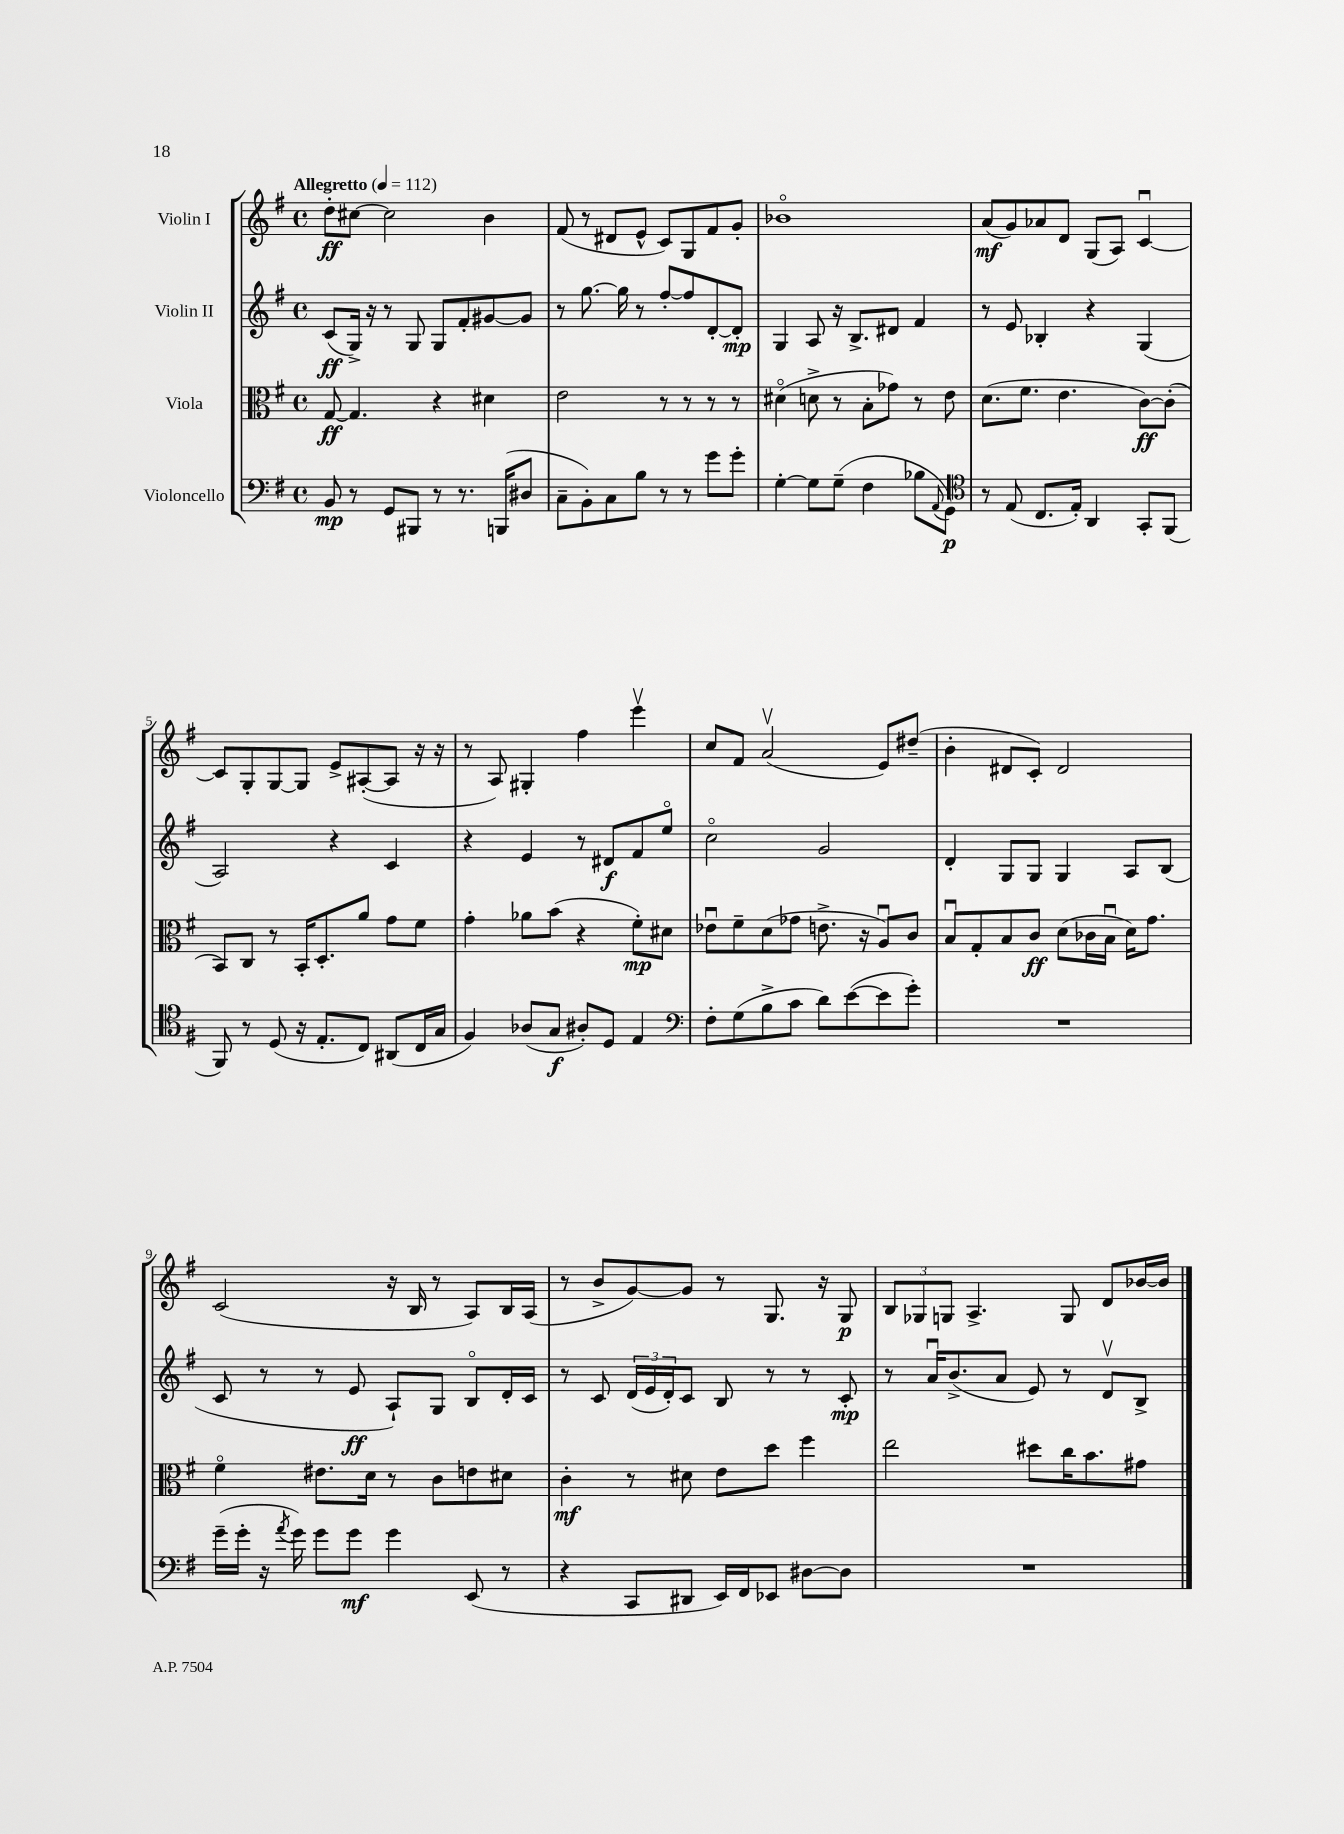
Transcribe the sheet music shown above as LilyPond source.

<<
\new StaffGroup <<
\new Staff = "s0" \with { instrumentName = "Violin I" } {
    \clef treble \key g \major \defaultTimeSignature \time 4/4 \tempo "Allegretto" 4 = 112
    d''8-.\ff cis''8~ cis''2 b'4 |
    fis'8( r8 dis'8 e'8-^ c'8) g8 fis'8 g'8-. |
    bes'1\flageolet |
    a'8\mf( g'8) aes'8 d'8 g8( a8) c'4~\downbow |
    c'8 g8-. g8~ g8 e'8-> ais8~-.( ais8 r16 r16 |
    r8 a8) gis4-. fis''4 e'''4\upbow |
    c''8 fis'8 a'2\upbow( e'8) dis''8--( |
    b'4-. dis'8 c'8-.) dis'2 |
    c'2( r16 b16 r8 a8) b16 a16( |
    r8 b'8-> g'8~) g'8 r8 g8. r16 g8\p |
    \tuplet 3/2 { b8 ges8 g8 } a4.-> g8 d'8 bes'16~ bes'16 \bar "|." |
}
\new Staff = "s1" \with { instrumentName = "Violin II" } {
    \clef treble \key g \major \defaultTimeSignature \time 4/4
    c'8\ff( g16->) r16 r8 g8 g8 fis'8-. gis'8~ gis'8 |
    r8 g''8.~ g''16 r8 fis''8~-. fis''8 d'8~-. d'8-.\mp |
    g4 a8 r16 b8.-> dis'8 fis'4 |
    r8 e'8 bes4-. r4 g4( |
    a2) r4 c'4 |
    r4 e'4 r8 dis'8\f fis'8 e''8\flageolet |
    c''2\flageolet g'2 |
    d'4-. g8 g8 g4 a8 b8( |
    c'8 r8 r8 e'8\ff a8-!) g8 b8\flageolet d'16-. c'16 |
    r8 c'8 \tuplet 3/2 { d'16( e'16 d'16-.) } c'8 b8 r8 r8 c'8-.\mp |
    r8 a'16\downbow b'8.->( a'8 e'8) r8 d'8\upbow b8-> \bar "|." |
}
\new Staff = "s2" \with { instrumentName = "Viola" } {
    \clef alto \key g \major \defaultTimeSignature \time 4/4
    g8~\ff g4. r4 dis'4 |
    e'2 r8 r8 r8 r8 |
    dis'4\flageolet( d'8-> r8 b8-. ges'8) r8 e'8 |
    d'8.( fis'8. e'4. c'8~\ff) c'8-.( |
    b,8) c8 r8 b,16-. d8.-. a'8 g'8 fis'8 |
    g'4-. aes'8 b'8( r4 fis'8-.\mp) dis'8 |
    ees'8\downbow fis'8-- d'8( ges'8 e'8.-> r16 a8\downbow) c'8 |
    b8\downbow g8-. b8 c'8\ff d'8( ces'16 b16\downbow d'16) g'8. |
    fis'4\flageolet eis'8. d'16 r8 c'8 e'8 dis'8 |
    c'4-.\mf r8 dis'8 e'8 d''8 fis''4 |
    e''2 dis''8 c''16 b'8. gis'8 \bar "|." |
}
\new Staff = "s3" \with { instrumentName = "Violoncello" } {
    \clef bass \key g \major \defaultTimeSignature \time 4/4
    b,8\mp r8 g,8 bis,,8 r8 r8. b,,16( dis8 |
    c8-- b,8-.) c8 b8 r8 r8 g'8 g'8-. |
    g4~-. g8 g8--( fis4 bes8 \appoggiatura { a,8 } g,8\p) |
    \clef tenor r8 e8( c8. e16-.) a,4 g,8-. fis,8( |
    fis,8) r8 d8( r16 e8.-. c8) ais,8( c16 g16 |
    fis4) aes8( g8\f ais8-.) d8 e4 |
    \clef bass fis8-. g8( b8-> c'8 d'8) e'8~( e'8 g'8-.) |
    R1 |
    g'16--( g'16-. r16 \acciaccatura { a'8 } g'16) g'8 g'8\mf g'4 e,8( r8 |
    r4 c,8 dis,8 e,16) fis,16 ees,8 dis8~ dis8 |
    R1 \bar "|." |
}
>>
>>
